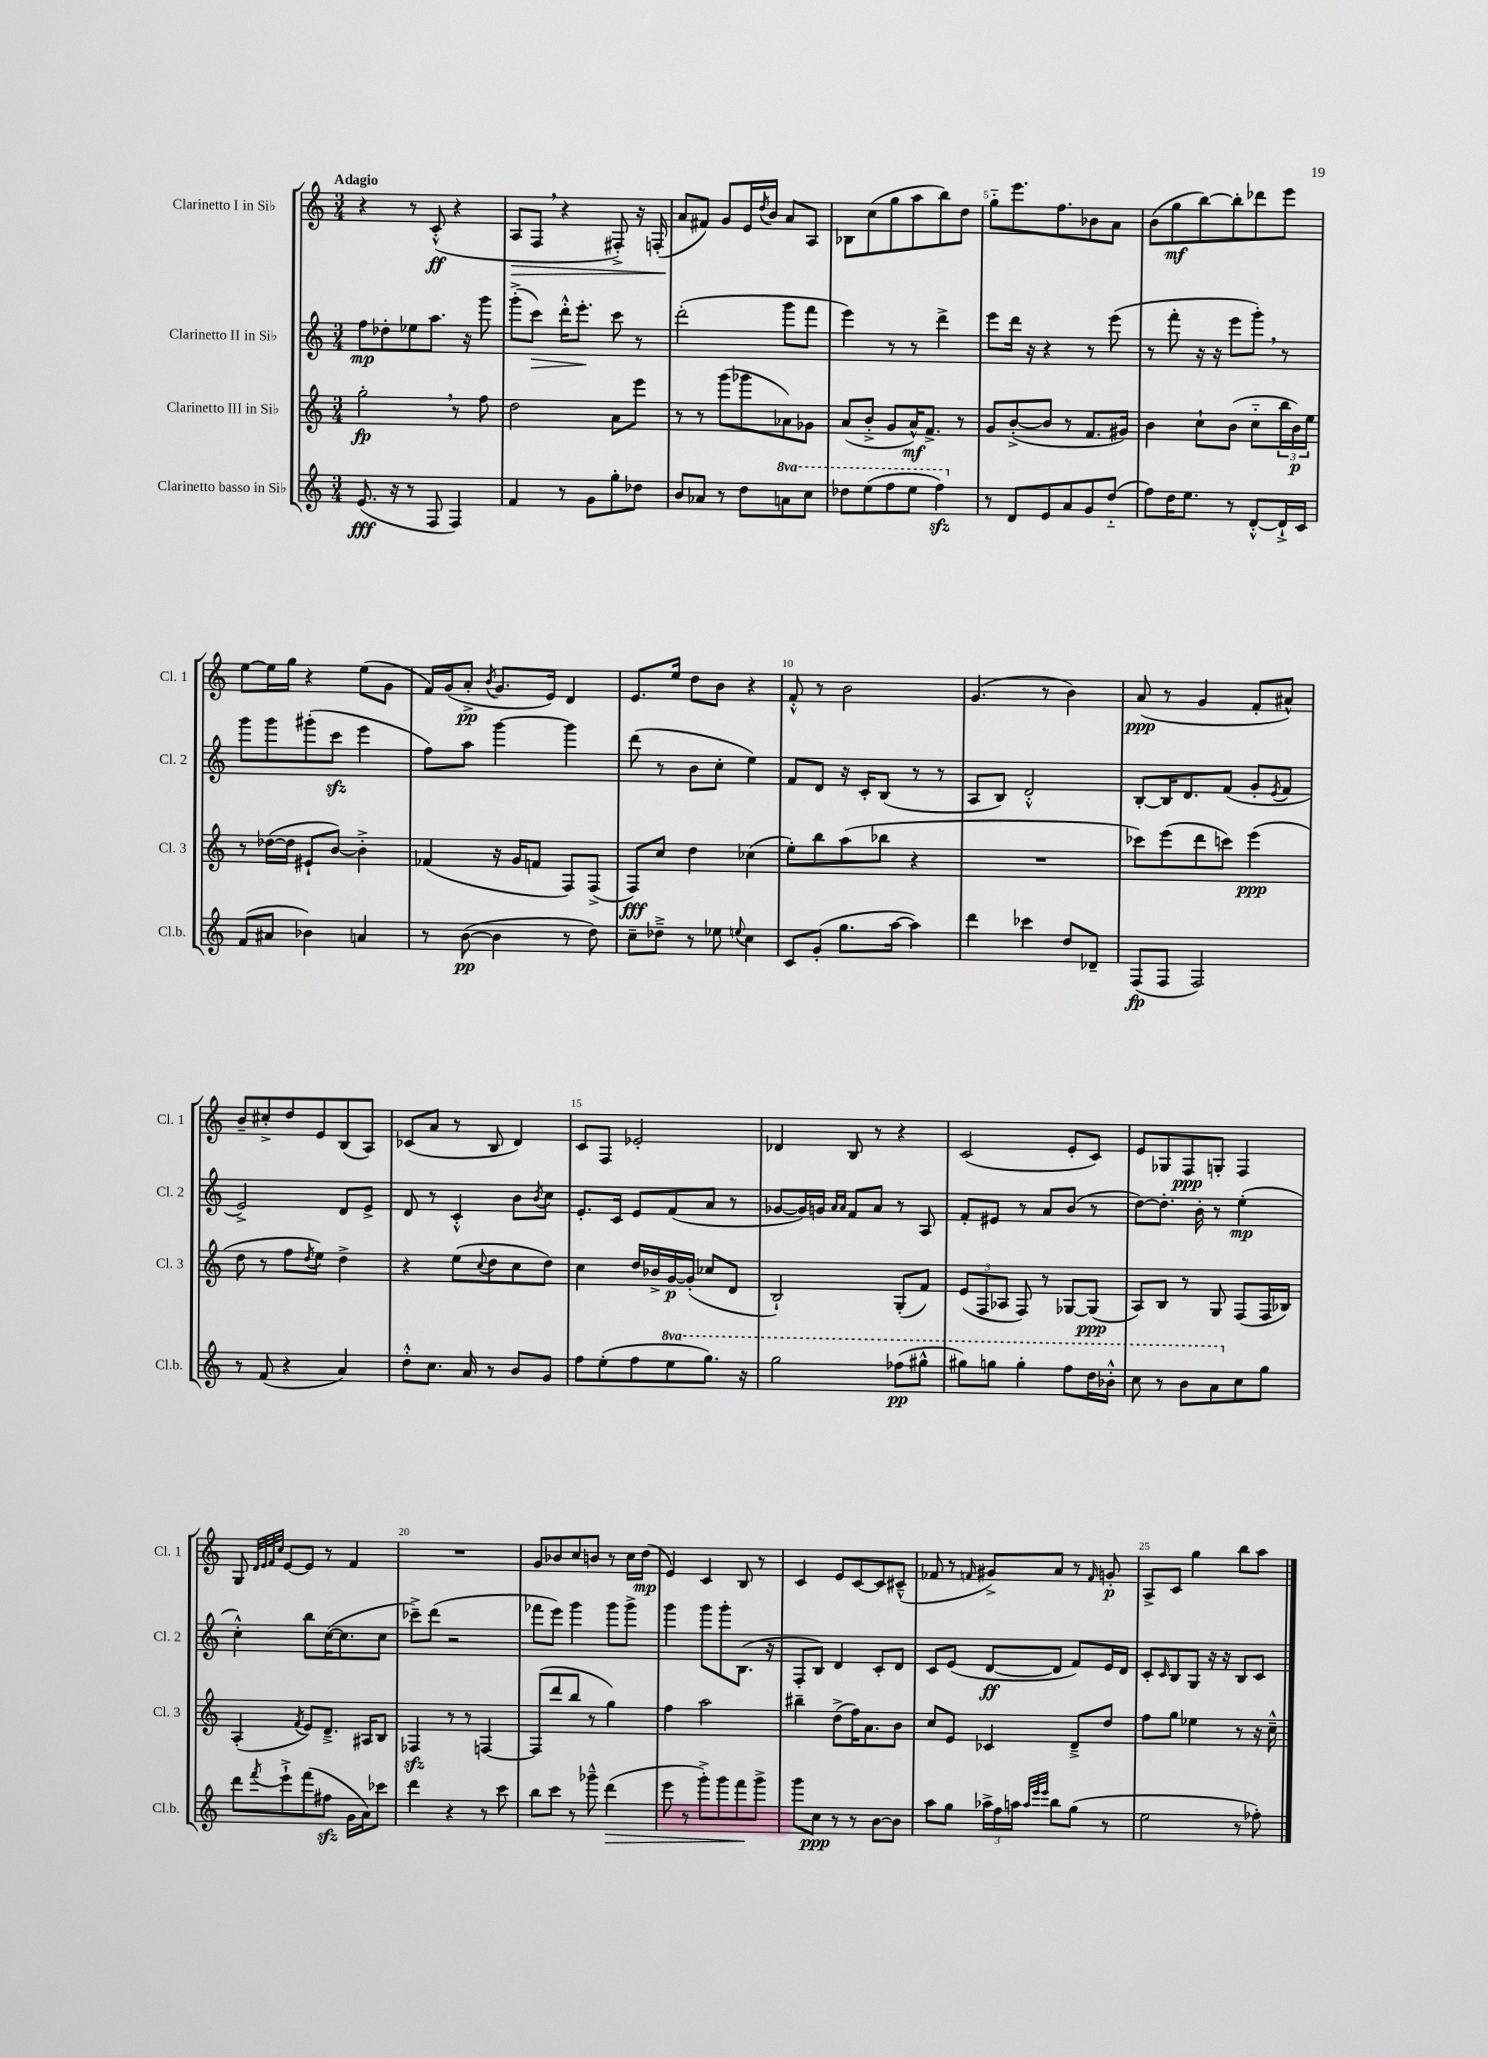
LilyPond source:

<<
\new StaffGroup <<
\new Staff = "s0" \with { instrumentName = "Clarinetto I in Sib" shortInstrumentName = "Cl. 1" } {
    \clef treble \key c \major \numericTimeSignature \time 3/4 \tempo "Adagio"
    r4 r8 c'8-.-^\ff( r4 |
    a8\> f8 \breathe r4 fis8-.->) r16 f16-.( |
    a'8\! fis'8) g'8 e'16 \acciaccatura { d''8 } b'16 a'8 a8 |
    bes8 c''8( g''8 a''8 b''8) d''8 |
    g''8-_ e'''8. f''8. bes'8 a'8 |
    b'8( g''8\mf b''8~) b''8-. des'''8 e'''8 |
    e''8~ e''16 g''16 r4 e''8( g'8 |
    f'16) g'16( a'8-.->\pp \acciaccatura { b'8 } g'8. e'16) d'4 |
    e'8. e''16 d''8 b'8 r4 |
    f'8-.-^ r8 b'2 |
    g'4.( r8 b'4) |
    a'8\ppp( r8 g'4 f'8-. ais'8-^) |
    b'8-- cis''8-.-> d''8 e'8 b8( a8) |
    ces'8( a'8 r8 b8 d'4) |
    c'8 f8 ees'2-. |
    des'4 b8 r8 r4 |
    c'2( e'8-. c'8) |
    e'8 ges8 f8\ppp g8-. f4 |
    g8 \grace { d'32 e'32 f'32 c''32 } e'8~ e'8 r8 f'4 |
    R2. |
    g'8 bes'8 c''8 b'8 r8 c''16 d''16\mp( |
    e'4) c'4 b8 r8 |
    c'4 e'8 c'8~ c'8 cis'8---^( |
    fes'8 r8 \grace { f'16 } gis'8->) a'8 r8 \grace { f'16 } g'8-.\p |
    a8-> c'8 g''4 b''8 a''8 \bar "|." |
}
\new Staff = "s1" \with { instrumentName = "Clarinetto II in Sib" shortInstrumentName = "Cl. 2" } {
    \clef treble \key c \major \numericTimeSignature \time 3/4
    f''8\mp des''8-. ees''8 a''8. r16 g'''8 |
    g'''8-.->( c'''8\>) d'''16-.-^ e'''8.-.\! c'''8 r8 |
    d'''2-.( g'''8 f'''8 |
    e'''4) r8 r8 d'''4-> |
    e'''8 d'''16 r16 r4 r8 e'''8( |
    r8 f'''8-. r16 r16 e'''8 g'''8-.) \breathe r8 |
    g'''8 g'''8 gis'''8-.( c'''8\sfz e'''4 |
    f''8) a''8 g'''4~ g'''4 |
    d'''8( r8 b'8 c''8-. e''4) |
    f'8 d'8 r16 c'16-. b8( r8 r8 |
    a8 b8) d'2-.-^ |
    b8~-. b16 d'8. f'8( g'8-. \acciaccatura { e'8 } f'8 |
    e'2->) d'8 e'8-> |
    d'8 r8 c'4-.-^ b'8 \acciaccatura { b'8 } c''8 |
    e'8.-. c'16 e'8 f'8( a'8 r8 |
    ges'8~ ges'16) g'16 \grace { a'16 a'16 } f'8 a'8 r8 a8 |
    f'8-. eis'8 r8 a'8 b'8( r8 |
    d''8~) d''8.-. b'16-. r8 e''4-.\mp( |
    c''4-.-^) b''8 c''16~( c''8. c''8 |
    ces'''8--->) d'''8( r2 |
    fes'''8 e'''8) g'''4 g'''8 g'''8-> |
    g'''4 g'''8 g'''8-. b8.( r16 |
    f8-. b8) d'4 c'8-. d'8 |
    c'8 e'8( d'8~\ff d'8 f'8) e'16 d'16 |
    c'8-. \grace { c'16 } b8 g8 r16 r16 b8 c'8 \bar "|." |
}
\new Staff = "s2" \with { instrumentName = "Clarinetto III in Sib" shortInstrumentName = "Cl. 3" } {
    \clef treble \key c \major \numericTimeSignature \time 3/4
    g''2-.\fp \breathe r8 f''8 |
    d''2 a'8 e'''8 |
    r8 r8 g'''8( ges'''8 aes'8) ges'8 |
    a'8( b'8-.-> g'8 a'16-^\mf) f'8.-> r8 |
    g'8 b'8~-.->( b'8 r8 f'8. gis'16) |
    b'4 c''8-! b'8( c''8-_ \tuplet 3/2 { b''16 b'16\p) e''16 } |
    r8 des''16~( des''16 eis'8-! b'8~) b'4-.-> |
    fes'4( r16 g'16 f'8 f8) f8->( |
    f8\fff) c''8 d''4 ces''4( |
    e''8-.) b''8 a''8( bes''8 r4 |
    R2. |
    ces'''8) e'''8( d'''8 c'''8) e'''4\ppp( |
    d''8 r8 f''8 \acciaccatura { d''8 } e''8) d''4-> |
    r4 e''8( \appoggiatura { c''8 } d''8 c''8 d''8) |
    c''4 d''16 bes'16-> g'16~\p g'16-.( ces''8 d'8 |
    b2-!) g8-.( f'8) |
    \tuplet 3/2 { e'8( f8 aes8 } f8) r8 ges8~ ges8\ppp( |
    a8) b8 r8 g8 f8( f16 bes16) |
    a4-.( \acciaccatura { f'8 } e'8) d'8.---> ais16 b8 |
    fes4\sfz r8 r8 f4~ |
    f8( d'''8 b''8 r8 g''4) |
    f''4 a''2 |
    bis''4-- d''8->( f''16) a'8. b'8 |
    c''8 e'8 ces'4 d'8---> d''8 |
    f''8 g''8 ees''4 r8 r16 c''16---^ \bar "|." |
}
\new Staff = "s3" \with { instrumentName = "Clarinetto basso in Sib" shortInstrumentName = "Cl.b." } {
    \clef treble \key c \major \numericTimeSignature \time 3/4 \set Staff.ottavationMarkups = #ottavation-simple-ordinals
    e'8.\fff( r16 r8 f8 f4) |
    f'4 r8 g'8 g''8-. des''8 |
    b'8 aes'8 r8 d''8 \ottava #1 a''!8 c'''8 |
    des'''8 e'''8( f'''8 e'''8 f'''4\sfz) \ottava #0 |
    r8 d'8 e'8 a'8 g'8 d''8-_( |
    f''8) d''16 e''8. r8 d'8~-.-^ d'16-!-> c'16 |
    f'8( ais'8 bes'4) a'4 |
    r8 b'8~\pp( b'4 r8 d''8) |
    c''8-- des''8---> r8 ees''8 \appoggiatura { e''8 } c''4 |
    c'8 g'8-.( g''8. a''16~ a''4) |
    d'''4 ces'''4 d''8 des'8-- |
    f8\fp( f8 f2) |
    r8 f'8( r4 a'4) |
    d''8-.-^ c''8. a'16 r8 b'8 g'8 |
    f''8 e''8-.( f''8 \ottava #1 e'''8 g'''8.) r16 |
    g'''2 fes'''8\pp( gis'''8-^ |
    gis'''8) g'''8 g'''4-. f'''8 d'''16 bes''16-.-^ |
    c'''8 r8 b''8 a''8 \ottava #0 c''8 g''8 |
    d'''8 \acciaccatura { f'''8 } e'''8-!-> f'''8( fis''8\sfz g'16 a'16) ces'''8 |
    d'''4 r4 r8 c'''8 |
    b''8 c'''8 r8 ges'''8---^ d'''4\>( |
    e'''8 r8 g'''8-.->) g'''8 f'''8\! g'''8-> |
    g'''8 c''8\ppp r8 r8 b'8~ b'8 |
    a''8 g''8 \tuplet 3/2 { aes''16-> f''16 a''16 } \grace { a''32 e'''32 e'''32 } b''8 g''8( r8 |
    e''2 r8 fes''8-.) \bar "|." |
}
>>
>>
\layout { \context { \Score \override BarNumber.break-visibility = ##(#f #t #t) barNumberVisibility = #(every-nth-bar-number-visible 5) } }
